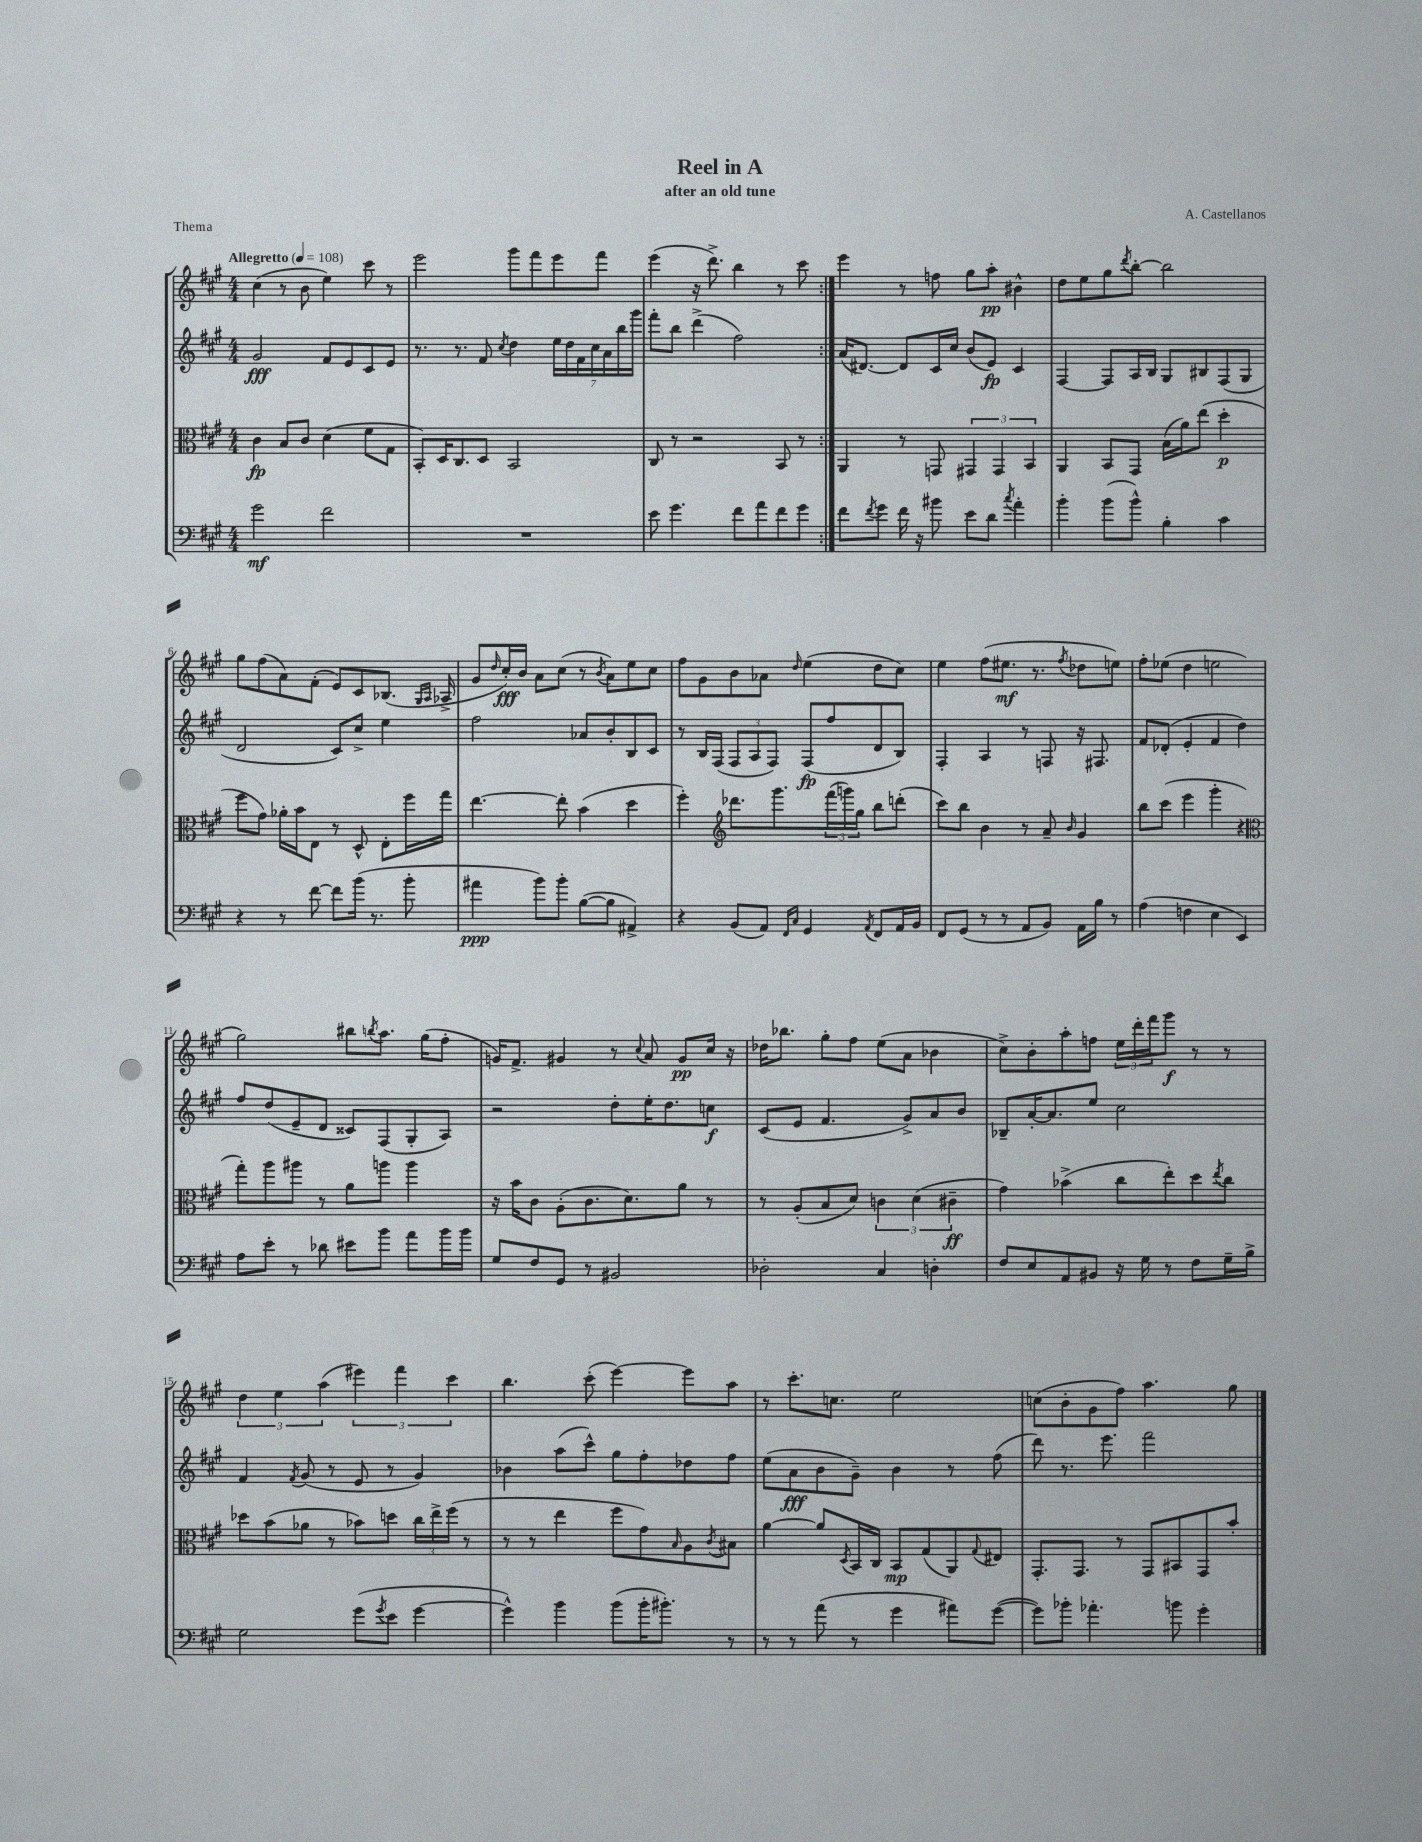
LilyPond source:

\header { title = "Reel in A" composer = "A. Castellanos" subtitle = "after an old tune" piece = "Thema" }
<<
\new StaffGroup <<
\new Staff = "s0" {
    \clef treble \key a \major \numericTimeSignature \time 4/4 \tempo "Allegretto" 4 = 108
    \repeat volta 2 { cis''4( r8 b'8 e''4) cis'''8 r8 |
    e'''2 gis'''8 fis'''8 e'''8 fis'''8 |
    e'''4( r16 d'''8.->) b''4 r8 cis'''8 | }
    e'''4 r8 f''8 gis''8 a''8-.\pp bis'4-^ |
    d''8 e''8 gis''8 \acciaccatura { d'''8 } b''8~-. b''2 |
    gis''8 fis''8( a'8) fis'8-.( e'8) cis'8 bes8.( \grace { gis16 a16 } aes16-> |
    gis'8 \grace { d''16 } cis''16-.\fff) b'16 a'8 cis''8( r8 \acciaccatura { b'8 } a'8) e''8 cis''8 |
    fis''8 gis'8 b'8 aes'8 \grace { d''16 } e''4( d''8 cis''8) |
    e''4 fis''8( eis''8.\mf r8. \acciaccatura { fis''8 } des''8 e''8) |
    fis''8-. ees''8( d''4 e''2 |
    gis''2) bis''8 \acciaccatura { b''8 } a''8. gis''16( fis''8-. |
    g'16) fis'8.-> gis'4 r8 \appoggiatura { cis''8 } a'8 gis'8\pp cis''16 r16 |
    des''16 bes''8. gis''8-. fis''8 e''8( a'8 bes'4 |
    cis''8->) b'8-. a''8-. f''8 \tuplet 3/2 { e''16 d'''16-. fis'''16 } gis'''8\f r8 r8 |
    \tuplet 3/2 { d''4 e''4 a''4( } \tuplet 3/2 { eis'''4) fis'''4 cis'''4 } |
    b''4. cis'''8-.( e'''4~) e'''8 a''8 |
    r8 cis'''8.-. c''8. e''2 |
    c''8( b'8-. gis'8 fis''8) a''4. gis''8 \bar "|." |
}
\new Staff = "s1" {
    \clef treble \key a \major \numericTimeSignature \time 4/4
    \repeat volta 2 { gis'2\fff fis'8 e'8 cis'8 e'8 |
    r8. r8. fis'8 \acciaccatura { cis''8 } d''4 \tuplet 7/4 { e''16 d''16 fis'16 cis''16 a'16 b''16 gis'''16 } |
    fis'''8-. b''8 d'''4->( fis''2) | }
    a'16( dis'8.~) dis'8 cis'16 cis''16 b'8( e'8\fp) cis'4 |
    fis4~ fis8 a16 b16 gis8 bis8 fis8( gis8 |
    d'2 cis'8) cis''8-> e''4 |
    fis''2 aes'8 b'8-. b8 cis'8 |
    r8 b16 fis16( \tuplet 3/2 { fis8 a8 fis8) } fis8\fp( fis''8 d'8 b8) |
    fis4-. a4 r8 f8 r16 fis8. |
    fis'8 des'8-.( e'4-. fis'4 d''4) |
    fis''8 d''8( e'8-- d'8 cisis'8) fis8( gis8-. a8) |
    r2 d''8-. e''16-. d''8. c''8\f |
    cis'8( e'8 fis'4. gis'8->) a'8 b'8 |
    bes8-- a'16~-. a'8. e''8 cis''2 |
    fis'4 \acciaccatura { fis'8 } gis'8( r8 e'8 r8 gis'4) |
    bes'4 a''8( cis'''8-^) gis''8 fis''8-. des''8 fis''8 |
    e''8( a'8\fff b'8 gis'8--) b'4 r8 fis''8( |
    d'''8) r8. e'''8. fis'''2 \bar "|." |
}
\new Staff = "s2" {
    \clef alto \key a \major \numericTimeSignature \time 4/4
    \repeat volta 2 { cis'4\fp b8 cis'8 d'4( fis'8 gis8 |
    b,8-.) d16 cis8. d8 b,2 |
    cis8 r8 r2 b,8 r8 | }
    a,4 r8 g,8 \tuplet 3/2 { gis,4 gis,4 b,4 } |
    a,4 b,8 gis,8 b16( a'16) e''8( d''4-.\p |
    fis''8 gis'8) aes'16-. b'16 e8 r8 d8-^ e8-. fis''16 gis''16 |
    e''4.~ e''8-. b'4( d''4 |
    fis''4-.) \clef treble des'''8. gis'''8. \tuplet 3/2 { fis'''16( g'''16) gis''16 } b''8 d'''8-.( |
    cis'''8) b''8 b'4 r8 a'8-- \grace { b'16 } gis'4 |
    b''8 cis'''8( e'''4 gis'''4-. r4 |
    \clef alto gis''8-.) a''8 ais''8 r8 a'8 a''8 a''4 |
    r16 b'16 cis'8 a8-.( cis'8. d'8.) a'8 r8 |
    r8 a8-.( b8 d'8) \tuplet 3/2 { c'4 d'4( cis'4--\ff } |
    gis'4) bes'4->( cis''8 e''8-.) d''8 \acciaccatura { e''8 } cis''8 |
    des''8 b'8( aes'8 r8 bes'8) d''8 \tuplet 3/2 { cis''16 e''16-> fis''16( } r8 |
    r8 r8 e''4 fis''8 gis'8) \grace { b16 } a8 \acciaccatura { cis'8 } bis8 |
    a'4~ a'8 \acciaccatura { d8 } b,16 cis16 b,8\mp gis8( a,8) \appoggiatura { gis8 } eis8 |
    gis,8.-. gis,8. r8 gis,8 bis,8 gis,8 b'8-. \bar "|." |
}
\new Staff = "s3" {
    \clef bass \key a \major \numericTimeSignature \time 4/4
    \repeat volta 2 { gis'2\mf fis'2 |
    R1 |
    e'8 gis'4. fis'8 a'8 fis'8 gis'8 | }
    fis'8 \acciaccatura { fis'8 } gis'8 fis'16 r16 bis'8 e'8 d'8 \acciaccatura { cis''8 } a'4-. |
    b'4-. b'8( b'8-^) b4-. cis'4 |
    r4 r8 fis'8~ fis'8 b'16( r8. b'8-. |
    ais'4\ppp b'8) b'8-. b8~( b8 ais,4->) |
    r4 b,8( a,8) \grace { fis,16 cis16 } gis,4 \acciaccatura { a,8 } fis,8 a,16 b,16 |
    fis,8 gis,8( r8 r8 a,8 b,8) a,16 b16 r8 |
    a4( f4 e4 e,4) |
    a8 e'8-. r8 des'8 eis'8 b'8 a'8 b'16 b'16 |
    gis8 fis8 gis,8 r8 bis,2 |
    des2-. cis4 d4-. |
    fis8 e8 a,8 bis,8 r16 gis16 r8 fis8 gis16-- b16-> |
    gis2 gis'8( \acciaccatura { gis'8 } e'8 gis'4~ |
    gis'4-^) b'4 b'8( b'16-. bis'8.-.) r8 |
    r8 r8 a'8( r8 gis'4 ais'8) gis'8~( |
    gis'8) bes'8-. aes'4.-. b'8 gis'4-. \bar "|." |
}
>>
>>
